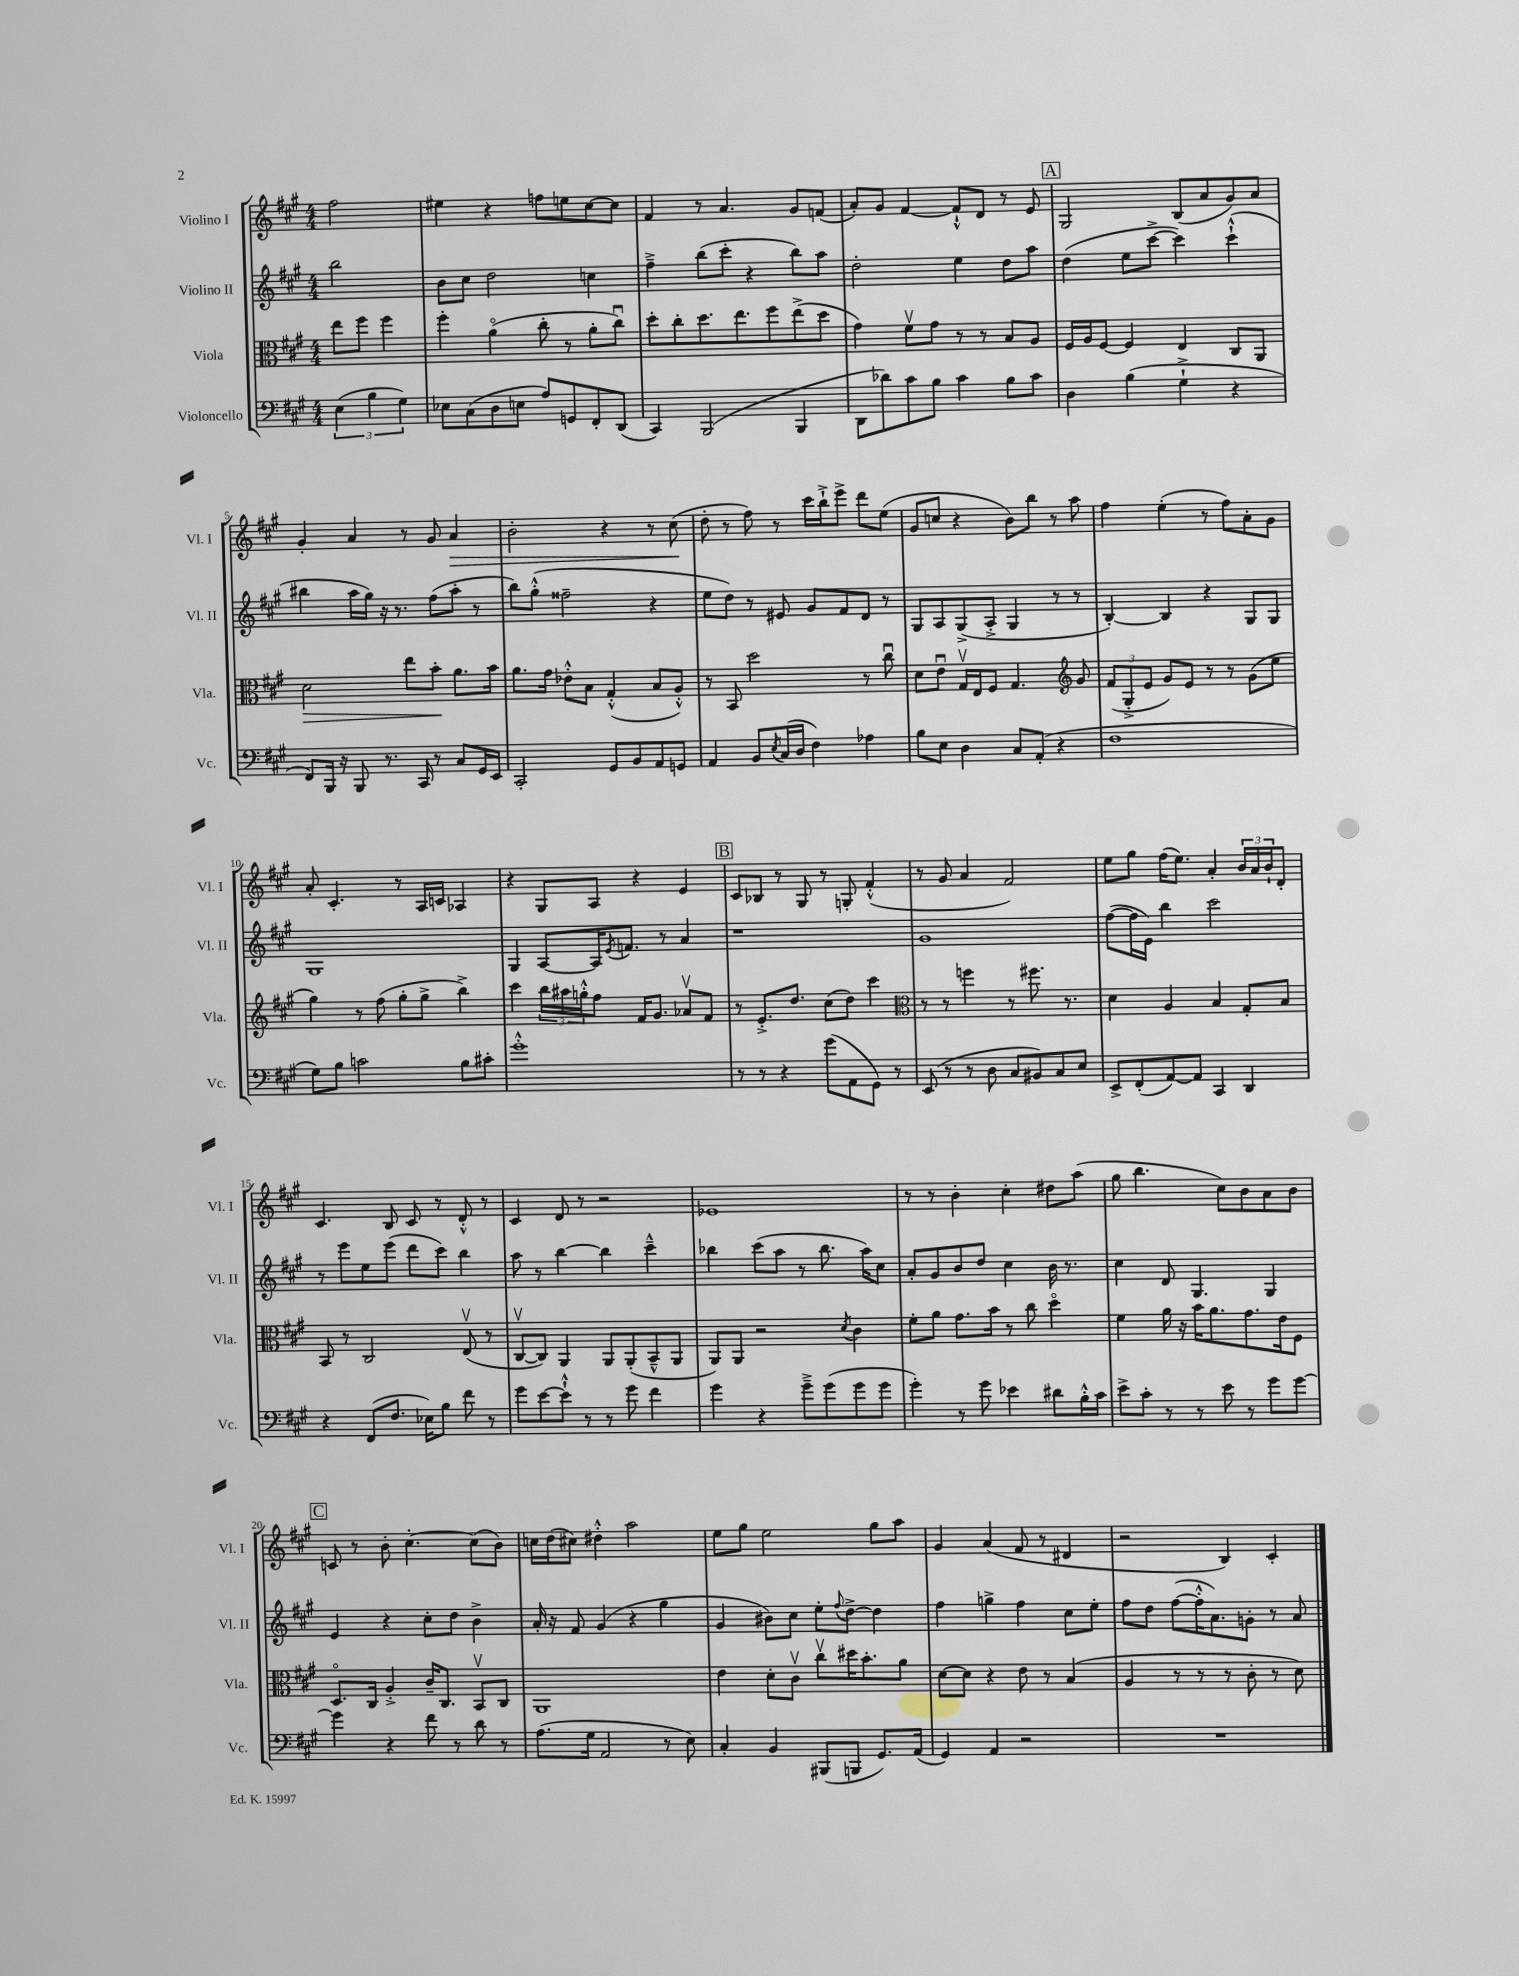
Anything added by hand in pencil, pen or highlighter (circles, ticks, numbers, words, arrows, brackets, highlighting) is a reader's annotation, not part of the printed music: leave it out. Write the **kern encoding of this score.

**kern	**kern	**kern	**kern
*staff4	*staff3	*staff2	*staff1
*clefF4	*clefC3	*clefG2	*clefG2
*k[f#c#g#]	*k[f#c#g#]	*k[f#c#g#]	*k[f#c#g#]
*M4/4	*M4/4	*M4/4	*M4/4
(6E	8ee	2bb	2ff#
.	8ff#	.	.
6B	.	.	.
.	4ff#	.	.
6G#)	.	.	.
=	=	=	=
8E-	4ff#'	8b	4ee#
(8C#	.	8cc#	.
8D	(4ao	2dd	4r
8E	.	.	.
8A)	8cc#'	.	8ff
8GG	8r	.	8ee
8FF#'	8a'	4cc	[8cc#
(8DD	8cc#u)	.	8cc#]
=	=	=	=
4CC#)	8dd'	4ff#~^	4f#
.	8cc#'	.	.
(2BBB	8.dd	(8bb	8r
.	.	8ccc#'	4.a
.	8.ee	.	.
.	.	4r	.
.	8ff#	.	.
4BBB	(8ee^	8bb)	8g#
.	8dd	8aa	(8f
=	=	=	=
8DD	4g#)	2dd'	8a')
8d-)	.	.	8g#
8c#	8f#v	.	[4f#
8B	8g#	.	.
4c#	8r	4ee	8f#`^^]
.	8r	.	8d
8B	8B	8dd	8r
8c#	8A	8aa	8e
=	=	=	=
4D	16F#	(4dd	2G#
.	16A	.	.
.	[8F#	.	.
(4B	4F#]	8ee	.
.	.	[8ccc#^	.
4G#`^	4E	4ccc#])	(8B
.	.	.	8a
4r	8C#	(4ccc#`^^	8g#)
.	8AA	.	8a
=	=	=	=
8FF#)	2d	4bb#	4g#'
16BBB	.	.	.
16r	.	.	.
8BBB	.	16aa	4a
.	.	16gg#)	.
8.r	.	16r	.
.	.	8.r	.
.	8ee	.	8r
16CC#	.	.	.
8r	8b'	(8ff#	8g#
8C#	8.a	8aa'	4a
16GG#	.	8r	.
16EE	16b	.	.
=	=	=	=
2CC#'	8.a	8bb)	2b'
.	.	(8gg#'^^	.
.	16g#	.	.
.	8e-'^^	2ff##~	.
.	8B	.	.
8GG#	(4G#'^^	.	4r
8BB	.	.	.
8AA	8B	4r	8r
8GG	8A'^^)	.	(8cc#
=	=	=	=
4AA	8r	8ee	8dd'
.	8BB	8dd)	8r
8BB	2dd	8r	8ff#)
8qE	.	.	.
(16C#	.	8e#	8r
16D	.	.	.
4F#)	.	8g#	16ccc#
.	.	.	16bb`^
.	.	8f#	8eee^
4A-	8r	8d	8ddd
.	8cc#u	8r	(8ee
=	=	=	=
8B	8d	8G#	8g#
8E	8eu	8A	8cc
4D	16G#v	(8G#^	4r
.	16E	.	.
.	8F#	8A'^	.
8C#	4.G#	4G#	8b)
(8AA'	.	.	8bb
4r	.	8r	8r
*	*clefG2	*	*
.	8g#	8r	8aa
=	=	=	=
1F#	(12f#	[4B')	4ff#
.	12G#'^	.	.
.	12e	.	.
.	8g#)	4B]	(4ee'
.	8e	.	.
.	8r	4r	8r
.	8r	.	8ff#)
.	(8g#	8G#	8a'
.	8ee	8G#	8g#
=	=	=	=
8G#)	4gg#)	1G#	8a'
8B	.	.	4.c#'
2c	8r	.	.
.	(8ff#	.	.
.	8gg#'	.	8r
.	8gg#^	.	16A
.	.	.	16c
8B	4bb^)	.	4A-
8c#'	.	.	.
=	=	=	=
1g#'^^	4ccc#	4G#	4r
.	24bb	[8A	8G#
.	24aa#	.	.
.	24gg'^^	.	.
.	8ff#	16A]	8A
.	.	8qe	.
.	.	8.f	.
.	16f#	.	4r
.	8.g#	.	.
.	.	8r	.
.	8a-v	4a	4e
.	8f#	.	.
=	=	=	=
8r	8r	1r	8c#
8r	8.e'^	.	8B-
4r	.	.	8r
.	8.dd	.	.
.	.	.	8G#
(8g#	(8cc#	.	8r
8AA	8dd)	.	8G'
8GG#)	4ccc#	.	(4f#'^^
8r	.	.	.
=	=	=	=
*	*clefC3	*	*
(8EE	8r	1g#	8r
8r	8r	.	8g#
8r	4ff	.	4a
8D	.	.	.
8C#	8r	.	2f#)
8BB#)	8.ff#	.	.
8C#	.	.	.
.	8.r	.	.
8E	.	.	.
=	=	=	=
8EE^	4d	([8ff#	8ee
(8FF#'	.	16ff#]	8gg#
.	.	16e)	.
[8AA)	4A	4bb	(16ff#
.	.	.	8.ee)
8AA]	.	.	.
4CC#	4B	2ccc#	4a'
4DD	8G#'	.	24b
.	.	.	24a
.	.	.	24b`
.	8B	.	8d'
=	=	=	=
4r	8BB	8r	4.c#
.	8r	8eee	.
(8FF#	2C#	8ee	.
8.F#	.	(8eee	8B
.	.	8ddd	8c#
16E-)	.	.	.
8B	.	8ccc#)	8r
8f#	(8Ev	4bb	8d'^^
8r	8r	.	8r
=	=	=	=
8g#	[8C#v	8aa	4c#
[8e	8C#])	8r	.
8e`^^]	4AA	[4bb	8d
8r	.	.	8r
8r	8AA	4bb]	2r
8g#	(8AA'	.	.
4f#	8BB~^^	4ccc#~^^	.
.	8AA	.	.
=	=	=	=
4g#	8AA)	4bb-	1e-
.	8AA	.	.
4r	2r	(8ccc#	.
.	.	8aa	.
8g#~^	.	8r	.
(8g#	.	8.bb-	.
.	8qd	.	.
8g#	4c#	.	.
.	.	16aa)	.
8g#	.	8cc#	.
=	=	=	=
4g#')	8f#'	8a'	8r
.	8a	8g#	8r
8r	8.g#	8b	4b'
8g#	.	8dd	.
.	16b	.	.
4e-	8r	4cc#	4cc#'
.	8cc#	.	.
8d#	4ddo	16b	8dd#
.	.	8.r	.
16B'^^	.	.	(8aa
16c#	.	.	.
=	=	=	=
8e^	4f#	4cc#	8gg#
8c#'	.	.	4.bb
8r	16a	8d	.
.	16r	.	.
8r	16b	4.G#	.
.	8.a	.	.
8e	.	.	8cc#)
8r	8.g#	.	8b
8g#	.	4G#	8a
.	16e	.	.
[8g#	8F#	.	8b
=	=	=	=
4g#]	8.Do	4e	8c
.	.	.	8r
.	16C#	.	.
4r	4A'^	4r	8b'
.	.	.	[4.cc#'
8f#	16c#~	8cc#'	.
.	8.C#	.	.
8r	.	8dd	.
8d	8BBv	4b^	(8cc#]
8r	8C#	.	8b)
=	=	=	=
(8.A	1AA	16a'	16cc
.	.	16r	(16dd
.	.	8f#	8cc#)
16G#	.	.	.
2AA	.	(4g#	4dd#'^^
.	.	4r	2aa
8r	.	4gg#	.
8E)	.	.	.
=	=	=	=
4C#'	4e	4g#	8ee
.	.	.	8gg#
4BB	8d'	8b#)	2ee
.	8c#v	8cc#	.
(8BBB#	8cc#v	8ee'	.
.	.	8qqff#	.
8BBB	16dd#	[8dd^	.
.	8.b'	.	.
8.GG#)	.	4dd]	8gg#
.	8a	.	8aa
(16AA	.	.	.
=	=	=	=
4GG#)	[8d	4ff#	4g#
.	8d]	.	.
4AA	4r	4gg^	(4a
2r	8e	4ff#	8f#
.	8r	.	8r
.	(4B	8cc#	4d#
.	.	8ee'	.
=	=	=	=
1r	4A	8ff#	2r
.	.	8dd	.
.	8r	([8ff#	.
.	8r	16ff#'^^]	.
.	.	8.a)	.
.	8r	.	4B)
.	8c#'	8g'	.
.	8r	8r	4c#'
.	8d)	8a	.
==	==	==	==
*-	*-	*-	*-
